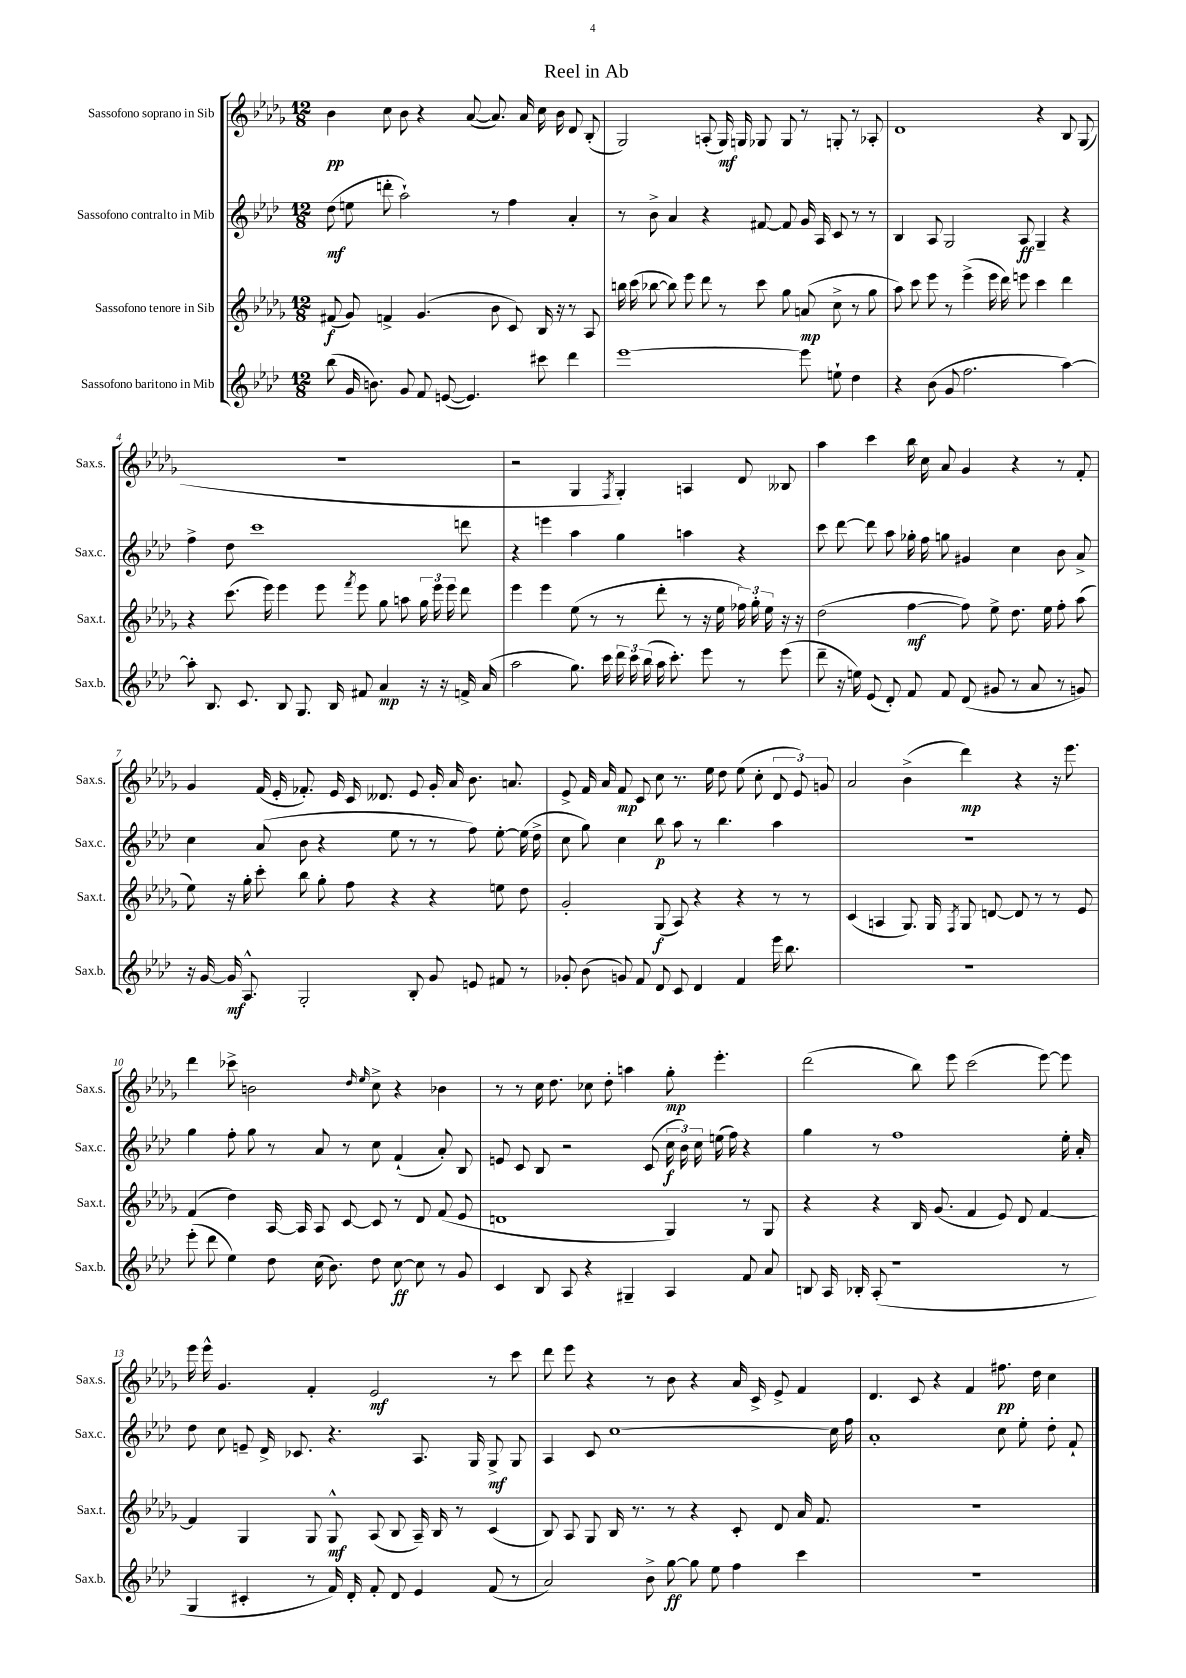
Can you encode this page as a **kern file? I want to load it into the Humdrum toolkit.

**kern	**kern	**kern	**kern
*staff4	*staff3	*staff2	*staff1
*clefG2	*clefG2	*clefG2	*clefG2
*k[b-e-a-d-]	*k[b-e-a-d-g-]	*k[b-e-a-d-]	*k[b-e-a-d-g-]
*M12/8	*M12/8	*M12/8	*M12/8
(8bb-	(8f#	(8dd-	4b-
16g	8g-)	8ee	.
8.b)	.	.	.
.	4f^	8ddd'	8cc
8g	.	2aa-`)	8b-
8f	(4.g-	.	4r
([8e	.	.	.
4.e])	.	.	([8a-
.	8b-	8r	8.a-])
.	8c)	4ff	.
.	.	.	16a-
8ccc#	16B-	.	16cc
.	16r	.	16b-
4ddd-	8r	4a-'	8d-
.	8A-	.	(8B-'
=	=	=	=
[1eee-	16bb	8r	2G-)
.	(16ccc	.	.
.	[8bb-	8b-^	.
.	8bb-])	4a-	.
.	8eee-	.	.
.	8ddd-	4r	(8A'
.	8r	.	16G-)
.	.	.	16G
.	8ccc	[8f#	8G-
.	8gg-	8f#]	8G-
8eee-]	(8a	16g	8r
.	.	16A-	.
8ee`	8cc^	8c	8G'
4dd-	8r	8r	8r
.	8gg-	8r	8A-'
=	=	=	=
4r	8aa-)	4B-	1d-
.	8ccc	.	.
(8b-	8eee-	8A-	.
8g	8r	2G	.
2.ff	(4eee-^	.	.
.	16eee-	.	.
.	16ddd-)	.	.
.	8eee	8A-	.
.	4ccc	4G~	4r
[4aa-)	4ddd-	4r	8B-
.	.	.	(8G-
=	=	=	=
8aa-']	4r	4ff^	1.r
8.B-	.	.	.
.	(8.ccc	8dd-	.
8.c	.	.	.
.	.	1ccc	.
.	16eee-)	.	.
8B-	4eee-	.	.
8.G	.	.	.
.	8eee-	.	.
16B-	.	.	.
.	8qfff	.	.
8f#	8eee-	.	.
4a-	8gg-	.	.
.	8aa	.	.
16r	24gg-	.	.
.	24eee-	.	.
16r	.	.	.
.	24eee-	.	.
16f^	8ddd-	8ddd	.
(16a-	.	.	.
=	=	=	=
2aa-	4eee-	4r	2r
.	4eee-	4eee	.
8.gg)	(8ee-	4aa-	4G-
.	8r	.	.
16ccc	.	.	.
.	.	.	8qF
24ddd-	8r	4gg	4G-')
24ccc	.	.	.
(24bb-	.	.	.
16aa-	8ddd-'	.	.
8.ccc')	.	.	.
.	8r	4aa	4A
8eee-	16r	.	.
.	16ee-	.	.
8r	24ff-)	4r	8d-
.	24gg-'	.	.
.	24ee-	.	.
(8eee-	16r	.	8B--
.	16r	.	.
=	=	=	=
8ddd-~	(2dd-	8ccc	4aa-
16r	.	[8ddd-	.
16ee)	.	.	.
(8e-	.	8ddd-]	4ccc
8d-')	.	8aa-	.
8f	[4ff	16gg-'	16bb-
.	.	16ff	16cc
8f	.	8gg	8a-
(8d-	8ff])	4g#	4g-
8g#	8ee-^	.	.
8r	8.dd-	4cc	4r
8a-	.	.	.
.	16ee-	.	.
8r	8ff'	8b-	8r
8g)	(8aa-	8a-^	8f'
=	=	=	=
16r	8ee-)	4cc	4g-
[16g	.	.	.
16g]	16r	.	.
8.A-^^	16gg-'	.	.
.	8ccc'	(8a-	(16f
.	.	.	16e-'
2G'	8bb-	8b-	8.f-')
.	8gg-'	4r	.
.	.	.	16e-
.	8ff	.	16c
.	.	.	8.d--
.	4r	8ee-	.
8B-'	.	8r	8e-
8g	4r	8r	16g-'
.	.	.	16a-
8e	.	8ff)	8.b-
8f#	8ee	[8ee-'	.
.	.	.	8.a
8r	8dd-	(16ee-]	.
.	.	16dd-^	.
=	=	=	=
8g-'	2g-'	8cc	8e-^
(8b-	.	8gg)	16f
.	.	.	16a-
8g)	.	4cc	8f
8f	.	.	8c
8d-	(8G-	8bb-	8cc
8c	8A-)	8aa-	8.r
4d-	4r	8r	.
.	.	.	16ee-
.	.	4.bb-	8dd-
4f	4r	.	(8ee-
.	.	.	8cc'
16eee-	8r	4aa-	12d-
8.bb-	.	.	.
.	.	.	12e-)
.	8r	.	.
.	.	.	12g
=	=	=	=
1.r	(4c	1.r	2a-
.	4A	.	.
.	8.G-)	.	(4b-^
.	16G-	.	.
.	8qF	.	.
.	8G-	.	4ddd-)
.	[8d	.	.
.	8d]	.	4r
.	8r	.	.
.	8r	.	16r
.	.	.	8.eee-
.	8e-	.	.
=	=	=	=
(8eee-'	(4f	4gg	4ddd-
8ddd-	.	.	.
4ee-)	4dd-)	8ff'	8ccc-^
.	.	8gg	2b
8dd-	[16A-	8r	.
.	16A-]	.	.
(16cc	8A-	8a-	.
8.b-)	.	.	.
.	[8c	8r	.
.	.	.	16qqdd-
.	.	.	16qqee-
8dd-	8c]	8cc	8cc^
[8cc	8r	(4f`	4r
8cc]	8d-	.	.
8r	(8f	8a-')	4b-
8g	8e-	8B-	.
=	=	=	=
4c	1d	8e	8r
.	.	8c	8r
8B-	.	8B-	16cc
.	.	.	8.dd-
8A-	.	2r	.
4r	.	.	8cc-
.	.	.	8dd-'
4G#~	.	.	4aa
.	.	(8c	.
4A-	4G-)	24cc	8gg-'
.	.	24b-)	.
.	.	24cc	.
.	.	(16ee	4.eee-'
.	.	16ff)	.
8f	8r	4r	.
8a-	8G-	.	.
=	=	=	=
8B	4r	4gg	(2ddd-
16A-	.	.	.
16B-'	.	.	.
(8A-'	4r	8r	.
1r	.	1ff	.
.	16B-	.	8bb-)
.	(8.g-	.	.
.	.	.	8eee-
.	4f	.	(2ccc
.	8e-)	.	.
.	8d-	.	.
.	[4f	.	[8eee-)
8r	.	16ee-'	8eee-]
.	.	16a-'	.
=	=	=	=
4G	4f]	8dd-	16eee-
.	.	.	16eee-^^
.	.	8cc	4.g-
4c#'	4G-	8e~	.
.	.	16d-^	.
.	.	8.c-	.
8r	8G-	.	4f'
16f)	8G-^^	4.r	.
16d-'	.	.	.
8f'	(8A-	.	2e-
8d-	8B-	.	.
4e-	16A-~)	8.A-	.
.	16B-	.	.
.	8r	.	.
.	.	16G	.
(8f	(4c	8G^	8r
8r	.	8G	8ccc
=	=	=	=
2a-)	8B-)	4A-	8ddd-
.	8A-	.	8eee-
.	8G-	8c	4r
.	16B-	[1cc	.
.	8.r	.	.
8b-^	.	.	8r
[8gg	8r	.	8b-
8gg]	4r	.	4r
8ee-	.	.	.
4ff	8c'	.	16a-
.	.	.	16c^
.	8d-	.	8e-^
4ccc	16a-	.	4f
.	8.f	.	.
.	.	16cc]	.
.	.	16ff	.
=	=	=	=
1.r	1.r	1a-'	4.d-
.	.	.	8c
.	.	.	4r
.	.	.	4f
.	.	8cc	8.ff#
.	.	8ee-'	.
.	.	.	16dd-
.	.	8dd-'	4cc
.	.	8f`	.
==	==	==	==
*-	*-	*-	*-
